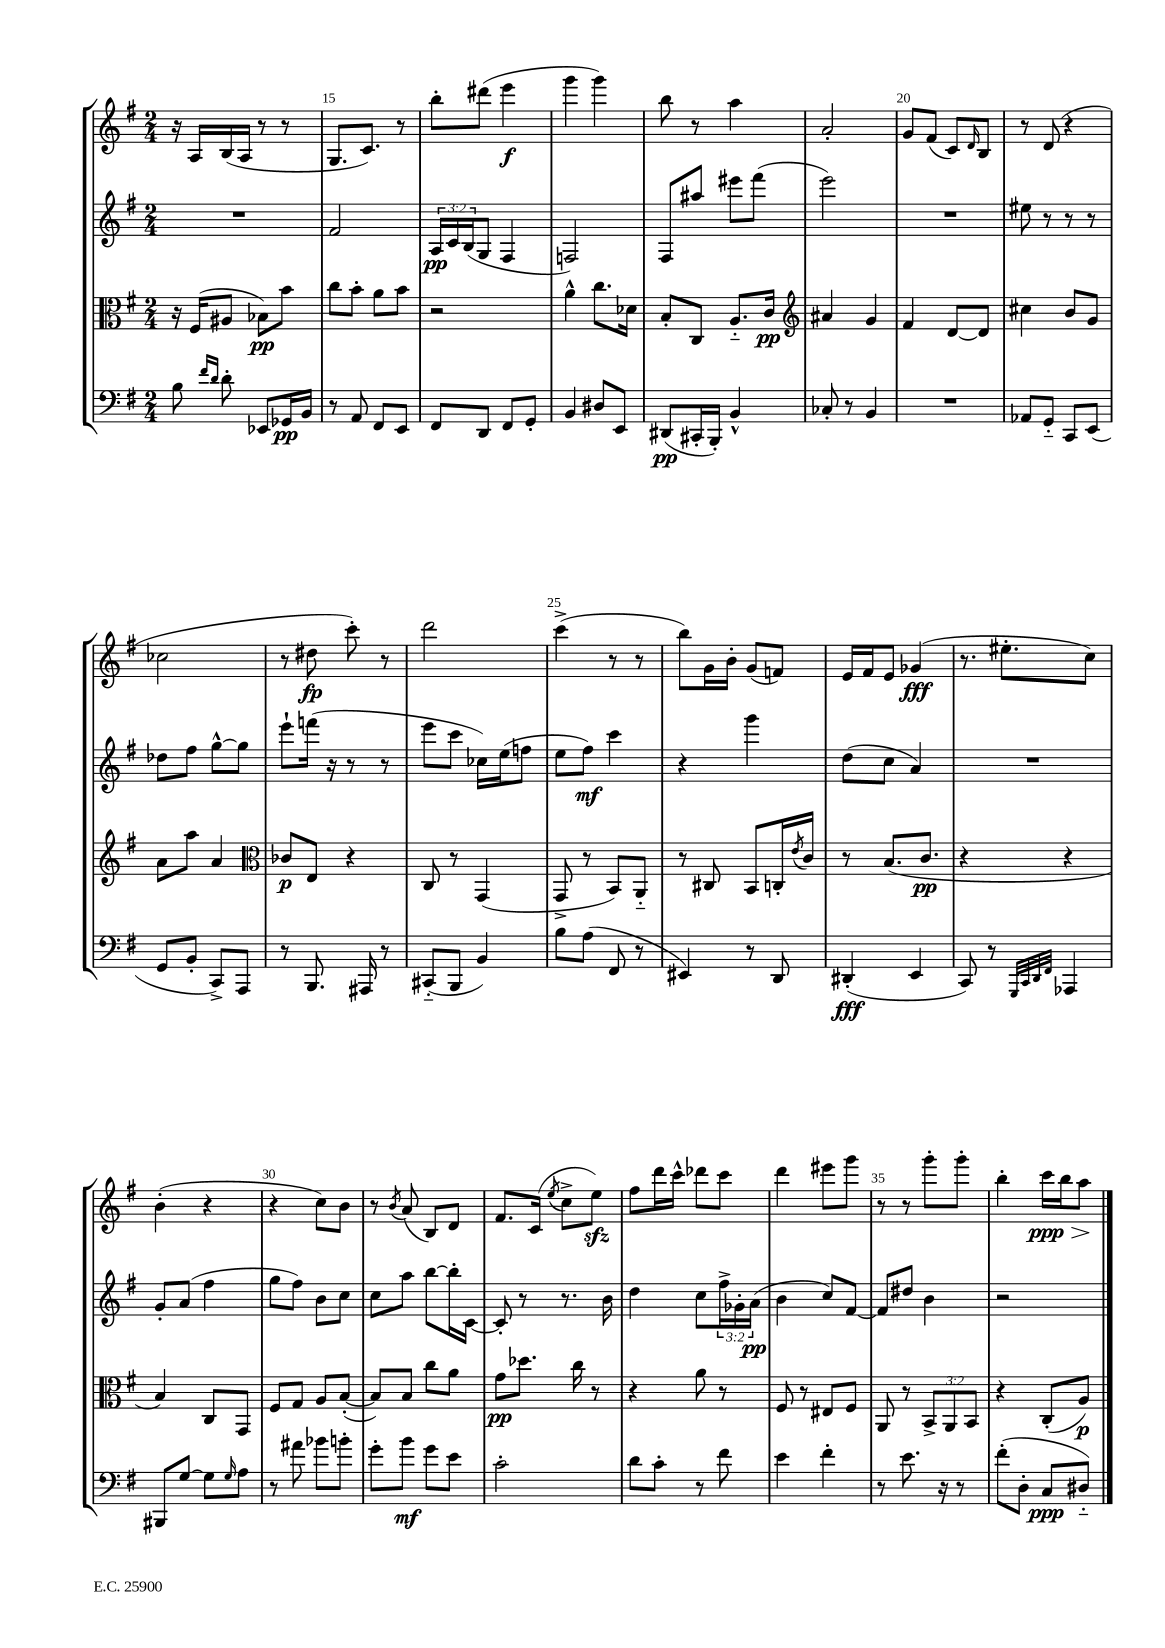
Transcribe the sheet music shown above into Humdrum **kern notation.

**kern	**kern	**kern	**kern
*staff4	*staff3	*staff2	*staff1
*clefF4	*clefC3	*clefG2	*clefG2
*k[f#]	*k[f#]	*k[f#]	*k[f#]
*M2/4	*M2/4	*M2/4	*M2/4
8B	16r	2r	16r
.	(16F#	.	16A
16qqf#	.	.	.
16qqd	.	.	.
8d'	8A#	.	(16B
.	.	.	16A
8EE-	8B-)	.	8r
16GG-	8b	.	8r
16BB	.	.	.
=	=	=	=
8r	8cc	2f#	8.G
8AA	8b'	.	.
.	.	.	8.c)
8FF#	8a	.	.
8EE	8b	.	8r
=	=	=	=
8FF#	2r	24A	8bb'
.	.	24c	.
.	.	(24B	.
8DD	.	8G	(8ddd#
8FF#	.	4F#	4eee
8GG'	.	.	.
=	=	=	=
4BB	4a^^	2F)	4ggg
8D#	8.cc	.	4ggg)
8EE	.	.	.
.	16d-	.	.
=	=	=	=
(8DD#	8B'	8F#	8bb
16CC#'	8C	8aa#	8r
16BBB')	.	.	.
4BB^^	8.A'~	8eee#	4aa
.	.	(8fff#	.
.	16c	.	.
=	=	=	=
*	*clefG2	*	*
8C-'	4a#	2eee)	2a'
8r	.	.	.
4BB	4g	.	.
=	=	=	=
2r	4f#	2r	8g
.	.	.	(8f#
.	[8d	.	8c)
.	.	.	16qqd
.	8d]	.	8B
=	=	=	=
8AA-	4cc#	8ee#	8r
8GG'~	.	8r	(8d
8CC	8b	8r	4r
(8EE	8g	8r	.
=	=	=	=
8GG	8a	8dd-	2cc-
8BB'	8aa	8ff#	.
8CC^)	4a	[8gg^^	.
8AAA	.	8gg]	.
=	=	=	=
*	*clefC3	*	*
8r	8c-	8eee`	8r
8.BBB	8E	(16fff	8dd#
.	.	16r	.
.	4r	8r	8ccc')
16AAA#	.	.	.
8r	.	8r	8r
=	=	=	=
(8CC#'~	8C	8eee	2ddd
8BBB	8r	8ccc	.
4BB)	(4GG	16cc-)	.
.	.	(16ee	.
.	.	8ff	.
=	=	=	=
8B	8GG^	8ee	(4ccc^
(8A	8r	8ff#)	.
8FF#	8BB)	4ccc	8r
8r	8AA'~	.	8r
=	=	=	=
4EE#)	8r	4r	8bb)
.	8C#	.	16g
.	.	.	16b'
8r	8BB	4ggg	(8g
8DD	16C'	.	8f)
.	8qe	.	.
.	16c	.	.
=	=	=	=
(4DD#'	8r	(8dd	16e
.	.	.	16f#
.	(8.B	8cc	8e
4EE	.	4a)	(4g-
.	8.c	.	.
=	=	=	=
8CC)	4r	2r	8.r
8r	.	.	.
.	.	.	8.ee#'
32qqGGG	.	.	.
32qqCC	.	.	.
32qqDD	.	.	.
32qqFF#	.	.	.
4AAA-	4r	.	.
.	.	.	8cc)
=	=	=	=
8BBB#	4B)	8g'	(4b'
[8G	.	(8a	.
8G]	8C	4ff#	4r
16qqG	.	.	.
8A	8GG	.	.
=	=	=	=
8r	8F#	8gg	4r
8a#	8G	8ff#)	.
8b-	8A	8b	8cc)
8b'	([8B'	8cc	8b
=	=	=	=
8g'	8B])	8cc	8r
.	.	.	8qb
8b	8B	8aa	(8a
8g	8cc	[8bb	8B)
8e	8a	16bb']	8d
.	.	[16c	.
=	=	=	=
2c'	8g	8c']	8.f#
.	8.dd-	8r	.
.	.	.	(16c
.	.	.	8qee
.	.	8.r	8cc^
.	16cc	.	.
.	8r	.	8ee)
.	.	16b	.
=	=	=	=
8d	4r	4dd	8ff#
8c'	.	.	16ddd
.	.	.	16ccc^^
8r	8a	8cc	8ddd-
8f#	8r	24ff#^	8ccc
.	.	24g-'	.
.	.	(24a	.
=	=	=	=
4e	8F#	4b	4ddd
.	8r	.	.
4f#'	8E#	8cc)	8eee#
.	8F#	[8f#	8ggg
=	=	=	=
8r	8AA	8f#]	8r
8.e	8r	8dd#	8r
.	12BB^	4b	8ggg'
16r	.	.	.
.	12AA	.	.
8r	.	.	8ggg'
.	12BB	.	.
=	=	=	=
(8f#'	4r	2r	4bb'
8D'	.	.	.
8C	(8C'	.	16ccc
.	.	.	16bb
8D#'~)	8A)	.	8aa
==	==	==	==
*-	*-	*-	*-
